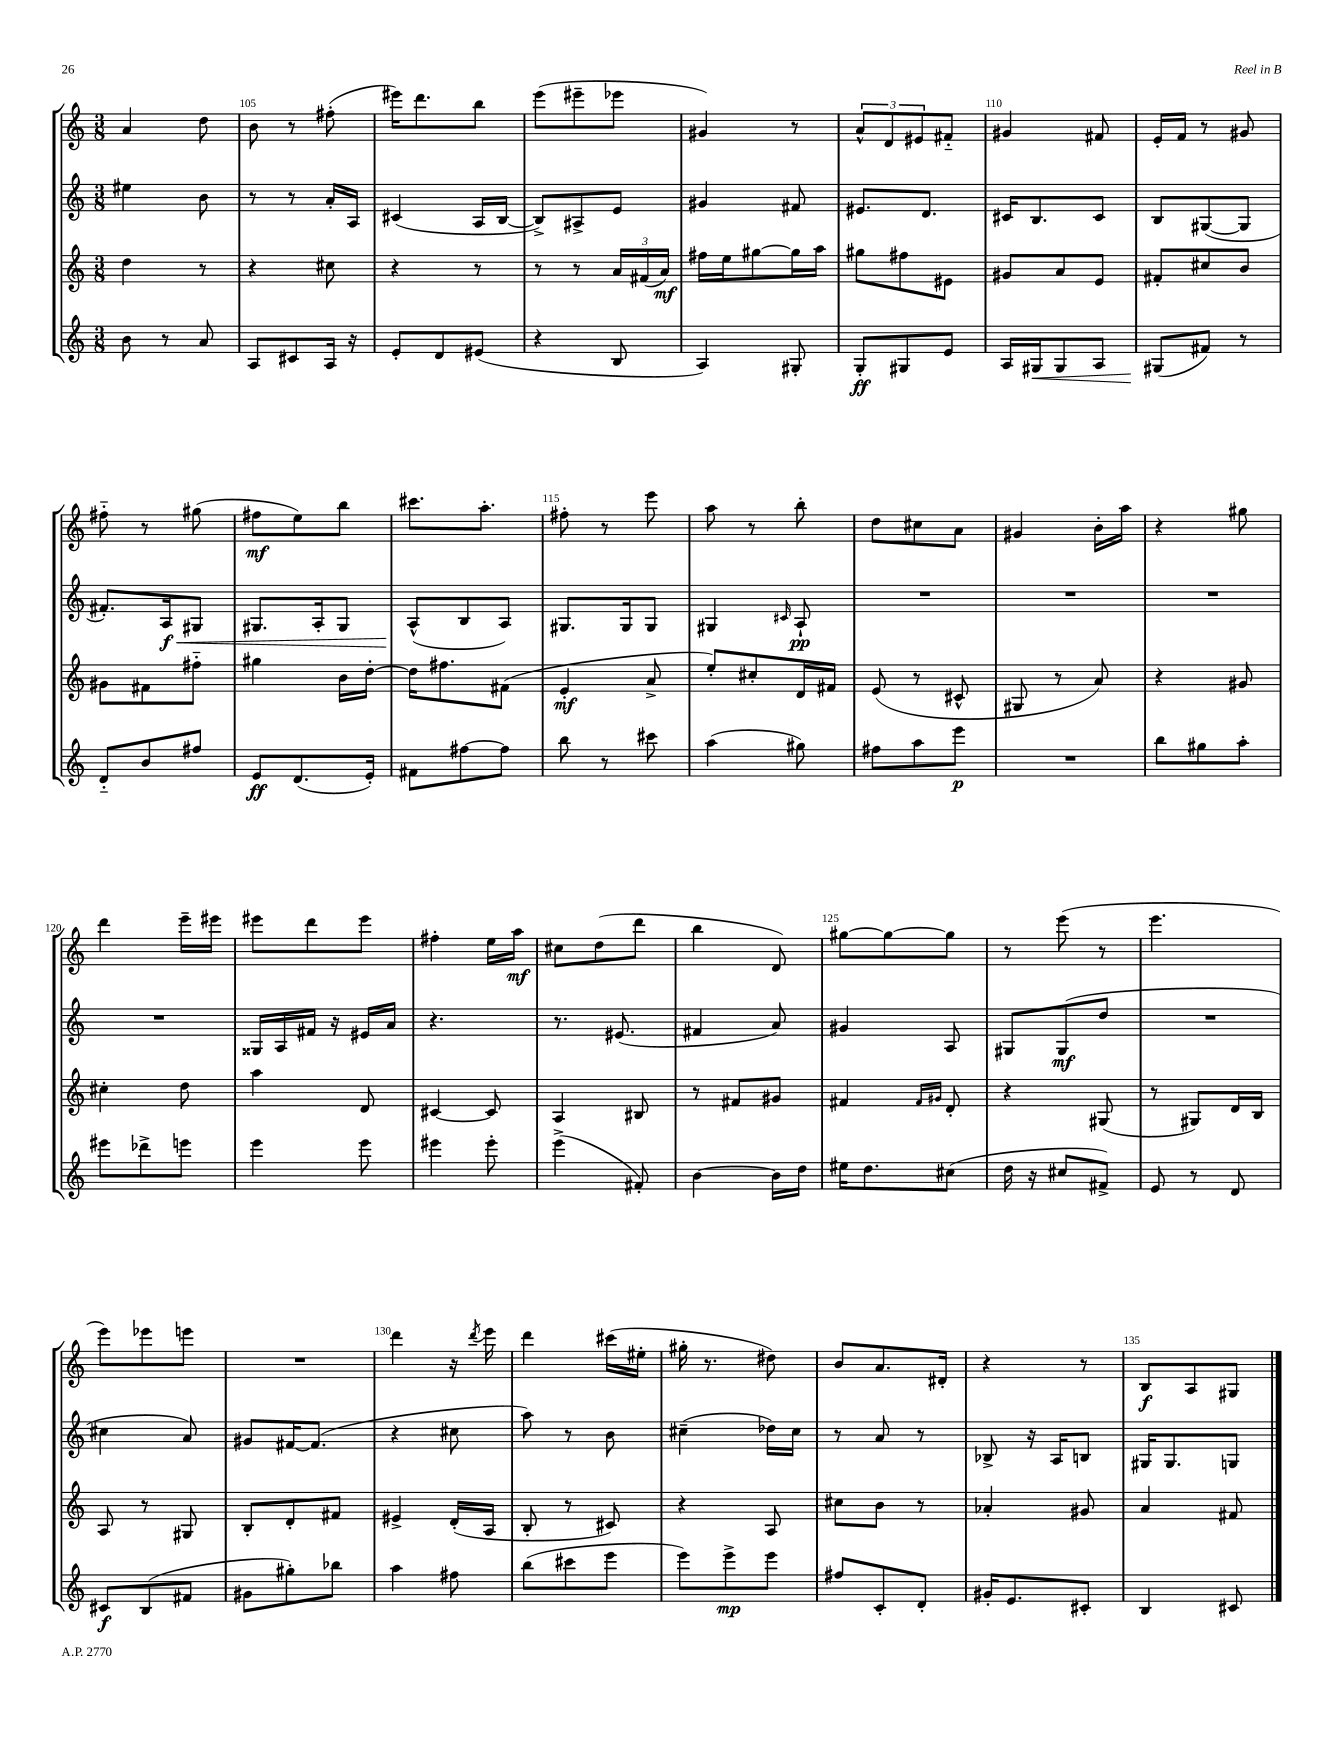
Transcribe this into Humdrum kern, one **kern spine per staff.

**kern	**kern	**kern	**kern
*staff4	*staff3	*staff2	*staff1
*clefG2	*clefG2	*clefG2	*clefG2
*k[]	*k[]	*k[]	*k[]
*M3/8	*M3/8	*M3/8	*M3/8
8b	4dd	4ee#	4a
8r	.	.	.
8a	8r	8b	8dd
=	=	=	=
8A	4r	8r	8b
8c#	.	8r	8r
16A	8cc#	16a'	(8ff#'
16r	.	16A	.
=	=	=	=
8e'	4r	(4c#	16eee#)
.	.	.	8.ddd
8d	.	.	.
(8e#	8r	16A	8bb
.	.	[16B	.
=	=	=	=
4r	8r	8B^])	(8eee
.	8r	8A#^	8eee#~
8B	24a	8e	8eee-
.	(24f#	.	.
.	24a)	.	.
=	=	=	=
4A)	16ff#	4g#	4g#)
.	16ee	.	.
.	[8gg#	.	.
8G#'	16gg#]	8f#	8r
.	16aa	.	.
=	=	=	=
8G'	8gg#	8.e#	12a^^
.	.	.	12d
8G#	8ff#	.	.
.	.	.	12e#
.	.	8.d	.
8e	8e#	.	8f#'~
=	=	=	=
16A	8g#	16c#	4g#
16G#	.	8.B	.
8G#	8a	.	.
8A	8e	8c#	8f#
=	=	=	=
(8G#	8f#'	8B	16e'
.	.	.	16f
8f#)	8cc#	([8G#	8r
8r	8b	8G#]	8g#
=	=	=	=
8d'~	8g#	8.f#')	8ff#'~
8b	8f#	.	8r
.	.	16A	.
8ff#	8ff#'~	8G#	(8gg#
=	=	=	=
8e	4gg#	8.G#	8ff#
(8.d	.	.	8ee)
.	.	16A'	.
.	16b	8G#	8bb
16e')	[16dd'	.	.
=	=	=	=
8f#	16dd]	(8A^^	8.ccc#
.	8.ff#	.	.
[8ff#	.	8B	.
.	.	.	8.aa'
8ff#]	(8f#	8A)	.
=	=	=	=
8bb	4e'	8.G#	8ff#'
8r	.	.	8r
.	.	16G#	.
8ccc#	8a^	8G#	8eee
=	=	=	=
(4aa	8ee')	4G#	8aa
.	8cc#'	.	8r
.	.	16qqc#	.
8gg#)	16d	8A`	8bb'
.	16f#	.	.
=	=	=	=
8ff#	(8e	4.r	8dd
8aa	8r	.	8cc#
8eee	8c#^^	.	8a
=	=	=	=
4.r	8G#	4.r	4g#
.	8r	.	.
.	8a)	.	16b'
.	.	.	16aa
=	=	=	=
8bb	4r	4.r	4r
8gg#	.	.	.
8aa'	8g#	.	8gg#
=	=	=	=
8eee#	4cc#'	4.r	4ddd
8ddd-^	.	.	.
8eee	8dd	.	16eee~
.	.	.	16eee#
=	=	=	=
4eee	4aa	16G##	8eee#
.	.	16A	.
.	.	16f#	8ddd
.	.	16r	.
8eee	8d	16e#	8eee#
.	.	16a	.
=	=	=	=
4eee#	[4c#	4.r	4ff#'
8eee#'	8c#]	.	16ee
.	.	.	16aa
=	=	=	=
(4eee^	4A	8.r	8cc#
.	.	.	(8dd
.	.	(8.e#	.
8f#')	8B#	.	8ddd
=	=	=	=
[4b	8r	4f#	4bb
.	8f#	.	.
16b]	8g#	8a)	8d)
16dd	.	.	.
=	=	=	=
16ee#	4f#	4g#	[8gg#
8.dd	.	.	.
.	.	.	8gg#_
.	16qqf#	.	.
.	16qqg#	.	.
(8cc#	8d'	8A	8gg#]
=	=	=	=
16dd	4r	8G#	8r
16r	.	.	.
8cc#	.	(8G#	(8eee
8f#^)	(8G#	8dd	8r
=	=	=	=
8e	8r	4.r	4.eee
8r	8G#)	.	.
8d	16d	.	.
.	16B	.	.
=	=	=	=
8c#	8A	4cc#	8eee)
(8B	8r	.	8eee-
8f#	8G#	8a)	8eee
=	=	=	=
8g#	8B'	8g#	4.r
8gg#')	8d'	[16f#	.
.	.	(8.f#]	.
8bb-	8f#	.	.
=	=	=	=
4aa	4e#^	4r	4ddd
8ff#	(16d'	8cc#	16r
.	.	.	8qddd
.	16A	.	16eee
=	=	=	=
(8bb	8B'	8aa)	4ddd
8ccc#	8r	8r	.
8eee	8c#)	8b	(16ccc#
.	.	.	16ee#'
=	=	=	=
8eee)	4r	(4cc#~	16gg#'
.	.	.	8.r
8eee^	.	.	.
8eee	8A	16dd-)	8dd#)
.	.	16cc#	.
=	=	=	=
8ff#	8cc#	8r	8b
8c'	8b	8a	8.a
8d'	8r	8r	.
.	.	.	16d#'
=	=	=	=
16g#'	4a-'	8B-^	4r
8.e	.	.	.
.	.	16r	.
.	.	16A	.
8c#'	8g#	8B	8r
=	=	=	=
4B	4a	16G#	8B
.	.	8.G#	.
.	.	.	8A
8c#	8f#	8G	8G#
==	==	==	==
*-	*-	*-	*-
